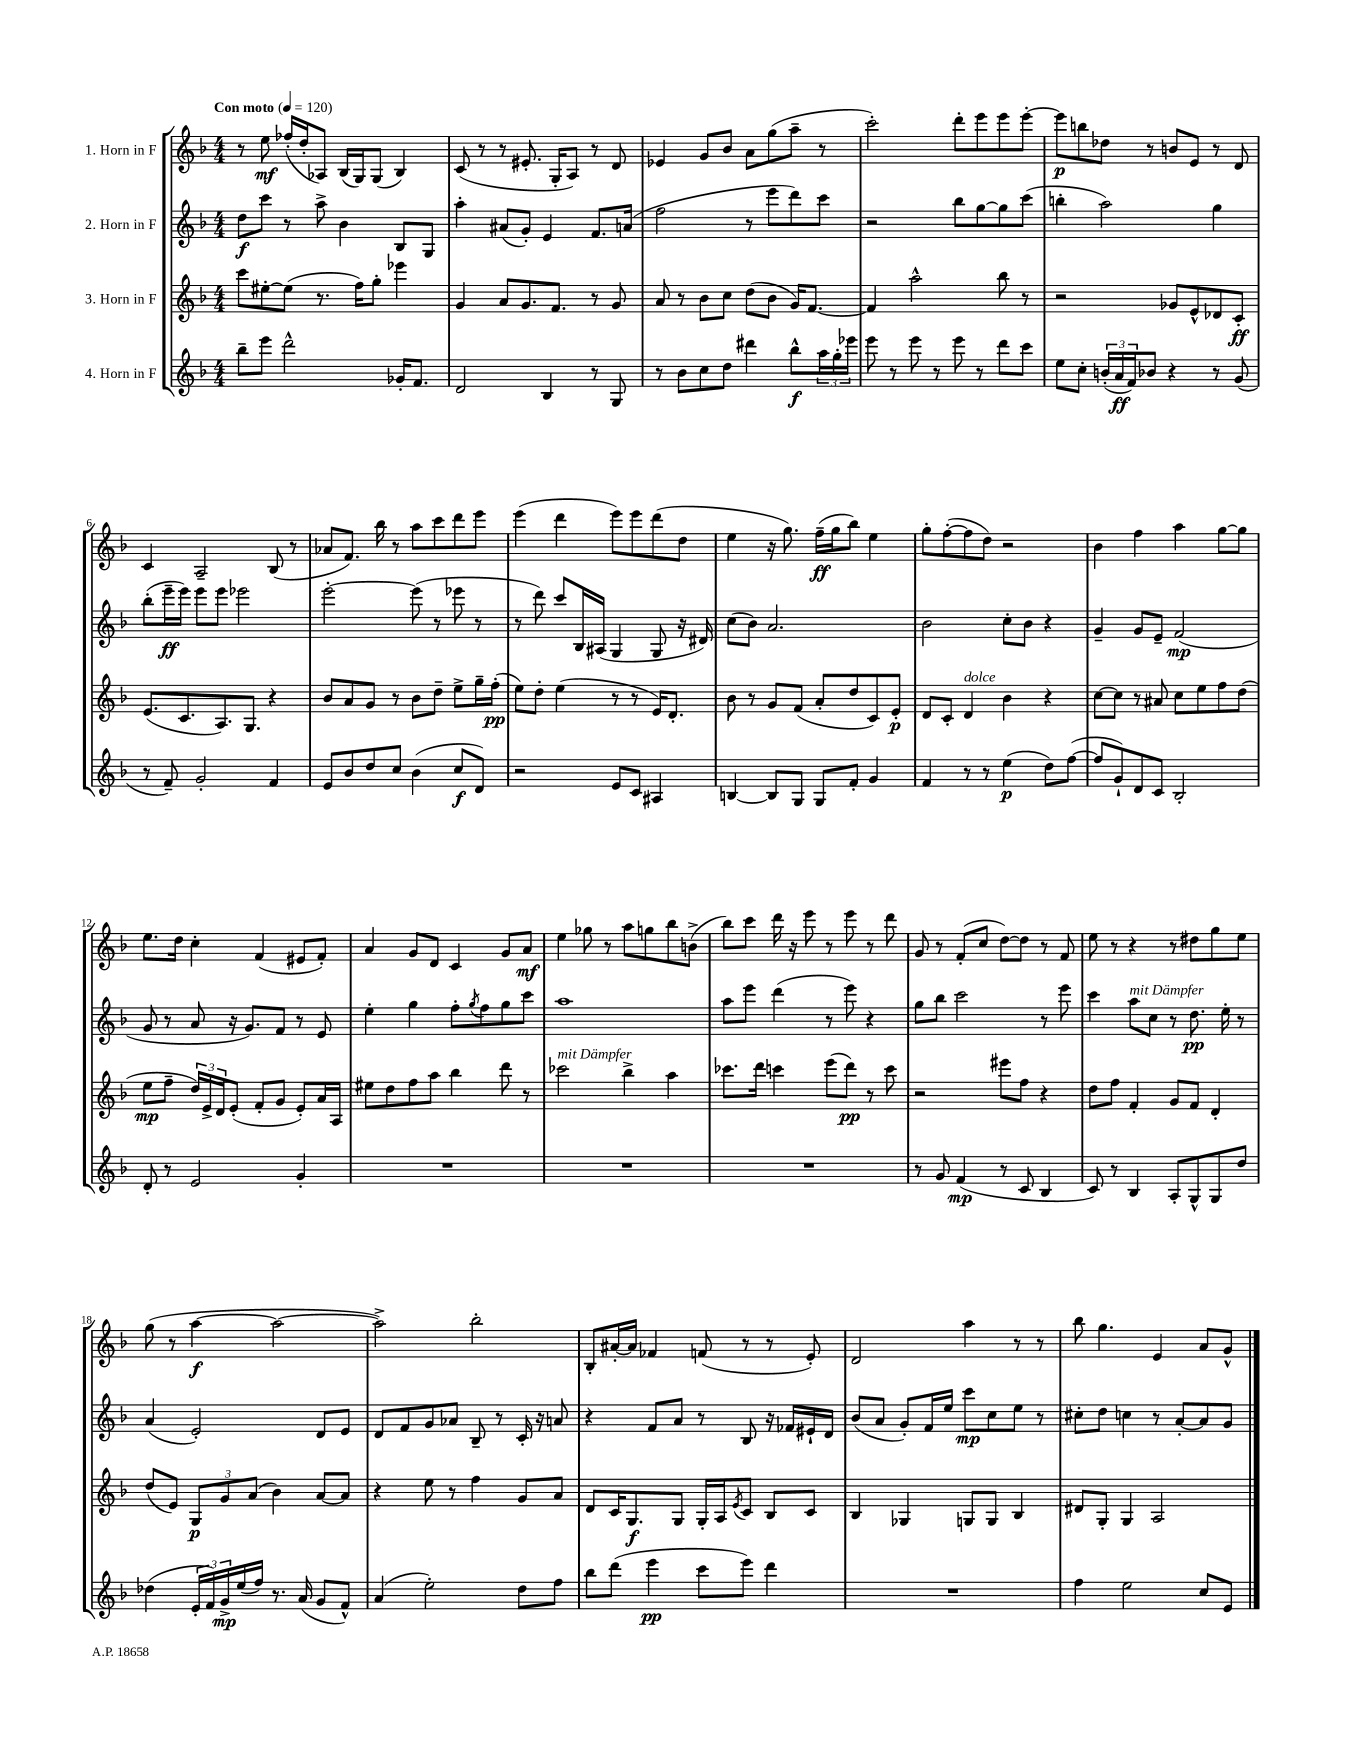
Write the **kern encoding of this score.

**kern	**kern	**kern	**kern
*staff4	*staff3	*staff2	*staff1
*clefG2	*clefG2	*clefG2	*clefG2
*k[b-]	*k[b-]	*k[b-]	*k[b-]
*M4/4	*M4/4	*M4/4	*M4/4
*MM120	*MM120	*MM120	*MM120
8bb-~	8ccc	8dd	8r
8eee	[8ee#'	8ccc	8ee
2ddd^^	(8ee#]	8r	(16ff-'
.	.	.	16dd'
.	8.r	8aa^	8A-)
.	.	4b-	(16B-
.	16ff)	.	16G)
.	8gg'	.	(8G
16g-'	4eee-	8B-	4B-)
8.f	.	.	.
.	.	8G	.
=	=	=	=
2d	4g	4aa'	(8c
.	.	.	8r
.	8a	(8a#	8r
.	8.g	8g')	8.e#'
4B-	.	4e	.
.	8.f	.	16G'
.	.	.	8A)
8r	8r	8.f	8r
8G	8g	.	8d
.	.	(16a	.
=	=	=	=
8r	8a	2ff	4e-
8b-	8r	.	.
8cc	8b-	.	8g
8dd	8cc	.	8b-
4ddd#	(8dd	8r	8a
.	8b-	8eee	(8gg
8bb-^^	16g)	8ddd)	8aa~
.	[8.f	.	.
24aa	.	8ccc	8r
24gg'	.	.	.
24eee-	.	.	.
=	=	=	=
8eee	4f]	2r	2ccc')
8r	.	.	.
8eee	2aa^^	.	.
8r	.	.	.
8eee	.	8bb-	8ddd'
8r	.	[8gg	8eee
8ddd	8bb-	8gg]	8eee
8ccc	8r	(8ccc	[8eee'
=	=	=	=
8ee	2r	4bb'	8eee]
8cc'	.	.	8bb
(24b'	.	2aa)	8dd-
24a	.	.	.
24f)	.	.	.
8b-	.	.	8r
4r	8g-	.	8b
.	8e^^	.	8e
8r	8d-	4gg	8r
(8g	8c'	.	8d
=	=	=	=
8r	(8.e	(8bb-'	4c
8f~)	.	16eee~	.
.	8.c	16eee)	.
2g'	.	8eee	2A~
.	8.A)	8eee	.
.	.	2eee-	.
.	8.G	.	.
4f	4r	.	(8B-
.	.	.	8r
=	=	=	=
8e	8b-	[2eee'	8a-
8b-	8a	.	8.f)
8dd	8g	.	.
.	.	.	16bb-
8cc	8r	.	8r
(4b-	8b-	(8eee]	8aa
.	8dd~	8r	8ccc
8cc	8ee^	8eee-	8ddd
8d)	16gg~	8r	8eee
.	(16ff'	.	.
=	=	=	=
2r	8ee)	8r	(4eee
.	8dd'	8ddd)	.
.	(4ee	8ccc	4ddd
.	.	16B-	.
.	.	(16A#	.
8e	8r	4G	8eee)
8c	8r	.	8eee
4A#	16e)	8G	(8ddd
.	8.d'	.	.
.	.	16r	8dd
.	.	16d#)	.
=	=	=	=
[4B	8b-	(8cc	4ee
.	8r	8b-)	.
8B]	8g	2.a	16r
.	.	.	8.gg)
8G	(8f	.	.
8G	8a'	.	(16ff~
.	.	.	16gg
8f'	8dd	.	8bb-)
4g	8c)	.	4ee
.	8e'	.	.
=	=	=	=
4f	8d	2b-	8gg'
.	8c'	.	([8ff'
8r	4d	.	8ff]
8r	.	.	8dd)
(4ee	4b-	8cc'	2r
.	.	8b-	.
8dd)	4r	4r	.
([8ff	.	.	.
=	=	=	=
8ff]	[8cc	4g~	4b-
8g`)	8cc]	.	.
8d	8r	8g	4ff
8c	8a#	8e~	.
2B-'	8cc	(2f	4aa
.	8ee	.	.
.	8ff	.	[8gg
.	(8dd	.	8gg]
=	=	=	=
8d'	8ee	8g	8.ee
8r	8ff~	8r	.
.	.	.	16dd
2e	24dd)	8a	4cc'
.	24e^	.	.
.	24d	.	.
.	(8e'	16r	.
.	.	8.g)	.
.	8f'	.	(4f
.	8g	8f	.
4g'	8e')	8r	8e#
.	16a	8e	8f')
.	16A	.	.
=	=	=	=
1r	8ee#	4ee'	4a
.	8dd	.	.
.	8ff	4gg	8g
.	8aa	.	8d
.	4bb-	8ff'	4c
.	.	8qgg	.
.	.	8ff	.
.	8ddd	8gg	8g
.	8r	8ccc	8a
=	=	=	=
1r	2ccc-	1aa	4ee
.	.	.	8gg-
.	.	.	8r
.	4bb-^	.	8aa
.	.	.	8gg
.	4aa	.	8bb-
.	.	.	(8b^
=	=	=	=
1r	8.ccc-	8aa	8bb-)
.	.	8eee	8ccc
.	16ddd	.	.
.	4ccc	(4ddd	16ddd
.	.	.	16r
.	.	.	8eee
.	(8eee	8r	8r
.	8ddd)	8eee)	8eee
.	8r	4r	8r
.	8ccc	.	8ddd
=	=	=	=
8r	2r	8gg	8g
8g	.	8bb-	8r
(4f	.	2ccc	(8f'
.	.	.	8cc
8r	8eee#	.	[8dd)
8c	8ff	.	8dd]
4B-	4r	8r	8r
.	.	8eee	8f
=	=	=	=
8c)	8dd	4ccc	8ee
8r	8ff	.	8r
4B-	4f'	8aa	4r
.	.	8cc	.
8A'	8g	8r	8r
8G^^	8f	8.dd	8dd#
8G	4d'	.	8gg
.	.	16ee'	.
8dd	.	8r	8ee
=	=	=	=
(4dd-	(8dd	(4a	(8gg
.	8e)	.	8r
24e'	12G	2e')	[4aa
24f)	.	.	.
24g^	12g	.	.
(16ee	.	.	.
.	(12a	.	.
16ff)	.	.	.
8.r	4b-)	.	2aa_
(16a	.	.	.
8g	[8a	8d	.
8f^^)	8a]	8e	.
=	=	=	=
(4a	4r	8d	2aa^])
.	.	8f	.
2ee')	8ee	8g	.
.	8r	8a-	.
.	4ff	8B-~	2bb-'
.	.	8r	.
8dd	8g	16c'	.
.	.	16r	.
8ff	8a	8a	.
=	=	=	=
8bb-	8d	4r	8B-'
(8ddd	16c	.	[16a#'
.	8.G	.	16a#]
4eee	.	8f	4f-
.	8G	8a	.
8ccc	16G'	8r	(8f
.	16A	.	.
.	8qe	.	.
8eee)	8c	8B-	8r
4ddd	8B-	16r	8r
.	.	16f-	.
.	8c	16e#`	8e')
.	.	16d	.
=	=	=	=
1r	4B-	(8b-	2d
.	.	8a	.
.	4G-	8g')	.
.	.	16f	.
.	.	16ee	.
.	8G	8ccc	4aa
.	8G	8cc	.
.	4B-	8ee	8r
.	.	8r	8r
=	=	=	=
4ff	8d#	8cc#'	8bb-
.	8G'	8dd	4.gg
2ee	4G	4cc	.
.	2A	8r	4e
.	.	[8a'	.
8cc	.	8a]	8a
8e	.	8g	8g^^
==	==	==	==
*-	*-	*-	*-
